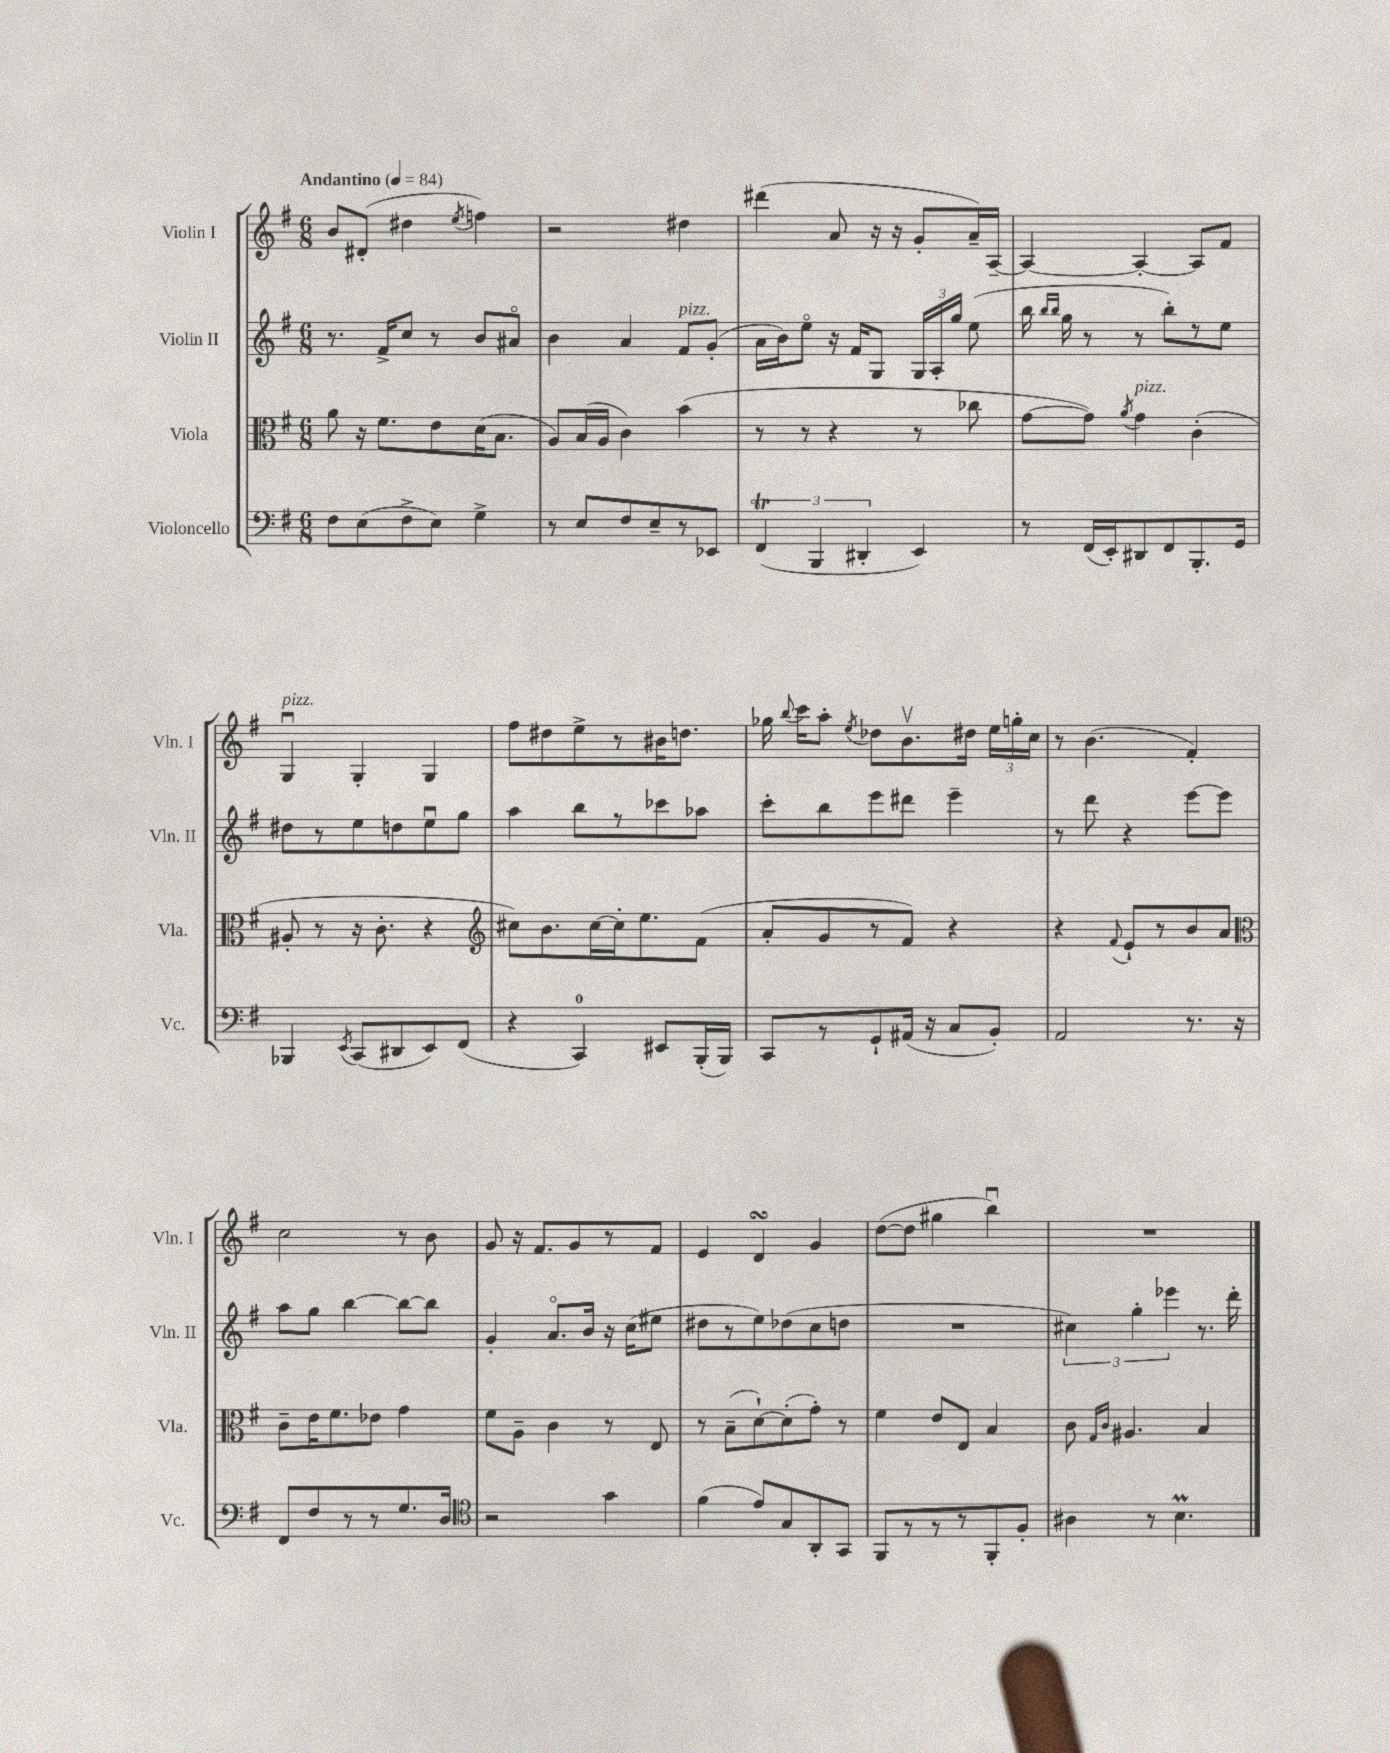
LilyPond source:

<<
\new StaffGroup <<
\new Staff = "s0" \with { instrumentName = "Violin I" shortInstrumentName = "Vln. I" } {
    \clef treble \key g \major \numericTimeSignature \time 6/8 \tempo "Andantino" 4 = 84
    \autoBeamOff b'8[ dis'8]-.( dis''4 \acciaccatura { e''8 } f''4) |
    r2 dis''4 |
    dis'''4( a'8 r16 r16 g'8[-. a'16--) a16]~-- |
    a4~ a4~-. a8[ fis'8] |
    g4\downbow^\markup { \italic "pizz." } g4-. g4 |
    fis''8[ dis''8 e''8-> r8 bis'16 d''8.] |
    ges''16 \appoggiatura { b''8 } c'''16[ a''8]-. \acciaccatura { e''8 } des''8[ b'8.\upbow dis''16] \tuplet 3/2 { e''16[ g''16-. c''16] } |
    r8 b'4.( fis'4-.) |
    c''2 r8 b'8 |
    g'8 r16 fis'8.[ g'8 r8 fis'8] |
    e'4 d'4\turn g'4 |
    d''8[~( d''8] gis''4 b''4\downbow) |
    R2. \bar "|." |
}
\new Staff = "s1" \with { instrumentName = "Violin II" shortInstrumentName = "Vln. II" } {
    \clef treble \key g \major \numericTimeSignature \time 6/8
    \autoBeamOff r8. fis'16[-> c''8] r8 b'8[ ais'8]\flageolet |
    b'4 a'4 fis'8[^\markup { \italic "pizz." } g'8]-.( |
    a'16[ b'16) e''8]\flageolet r16 fis'16[ g8] \tuplet 3/2 { g16[ a16-. g''16] } e''8( |
    b''16 \grace { b''16[ b''16] } g''16 r8 r8 b''8[-.) r8 e''8] |
    dis''8[ r8 e''8 d''8 e''8\downbow g''8] |
    a''4 b''8[ r8 ces'''8 aes''8] |
    c'''8[-. b''8 e'''8 dis'''8] e'''4-- |
    r8 d'''8 r4 e'''8[~ e'''8] |
    a''8[ g''8] b''4~ b''8[~ b''8] |
    g'4-. a'8.[\flageolet b'16] r16 c''16[( eis''8] |
    dis''8[ r8 e''8) des''8( c''8 d''8] |
    R2. |
    \tuplet 3/2 { cis''4) g''4-. ees'''4 } r8. d'''16-. \bar "|." |
}
\new Staff = "s2" \with { instrumentName = "Viola" shortInstrumentName = "Vla." } {
    \clef alto \key g \major \numericTimeSignature \time 6/8
    \autoBeamOff a'8 r16 fis'8.[ e'8 d'16( b8.] |
    a8[) b16( a16] c'4) b'4( |
    r8 r8 r4 r8 ces''8 |
    g'8[~ g'8]) \acciaccatura { a'8 } g'4^\markup { \italic "pizz." } c'4-.( |
    ais8-. r8 r16 c'8.-. r4 |
    \clef treble cis''8[) b'8. cis''16~ cis''16-. e''8. fis'8]( |
    a'8[-. g'8 r8 fis'8]) r4 |
    r4 \appoggiatura { fis'8 } e'8[-! r8 b'8 a'8] |
    \clef alto c'8[-- e'16 fis'8. ees'8] g'4 |
    fis'8[ a8]-- c'4 r8 e8 |
    r8 b8[--( d'8~-!) d'8-.( g'8]-.) r8 |
    fis'4 e'8[ e8] b4 |
    c'8 \grace { g16[ c'16] } ais4. b4 \bar "|." |
}
\new Staff = "s3" \with { instrumentName = "Violoncello" shortInstrumentName = "Vc." } {
    \clef bass \key g \major \numericTimeSignature \time 6/8
    \autoBeamOff fis8[ e8( fis8-> e8]) g4-> |
    r8 e8[ fis8 e8-- r8 ees,8] |
    \tuplet 3/2 { fis,4\trill( b,,4 dis,4-. } e,4) |
    r8 fis,16[( e,16-.) dis,8 fis,8 b,,8.-. g,16] |
    bes,,4 \acciaccatura { e,8 } c,8[( dis,8 e,8) fis,8]( |
    r4 c,4-0) eis,8[ b,,16-.( b,,16]) |
    c,8[ r8 g,8-! ais,16]( r16 c8[ b,8]-.) |
    a,2 r8. r16 |
    fis,8[ fis8 r8 r8 g8. d16] |
    \clef tenor r2 g'4 |
    fis'4( e'8[) g8 a,8-. g,8] |
    fis,8[ r8 r8 r8 fis,8-. fis8]-. |
    ais4 r8 b4.\prall \bar "|." |
}
>>
>>
\layout { \context { \Score \remove "Bar_number_engraver" } }
